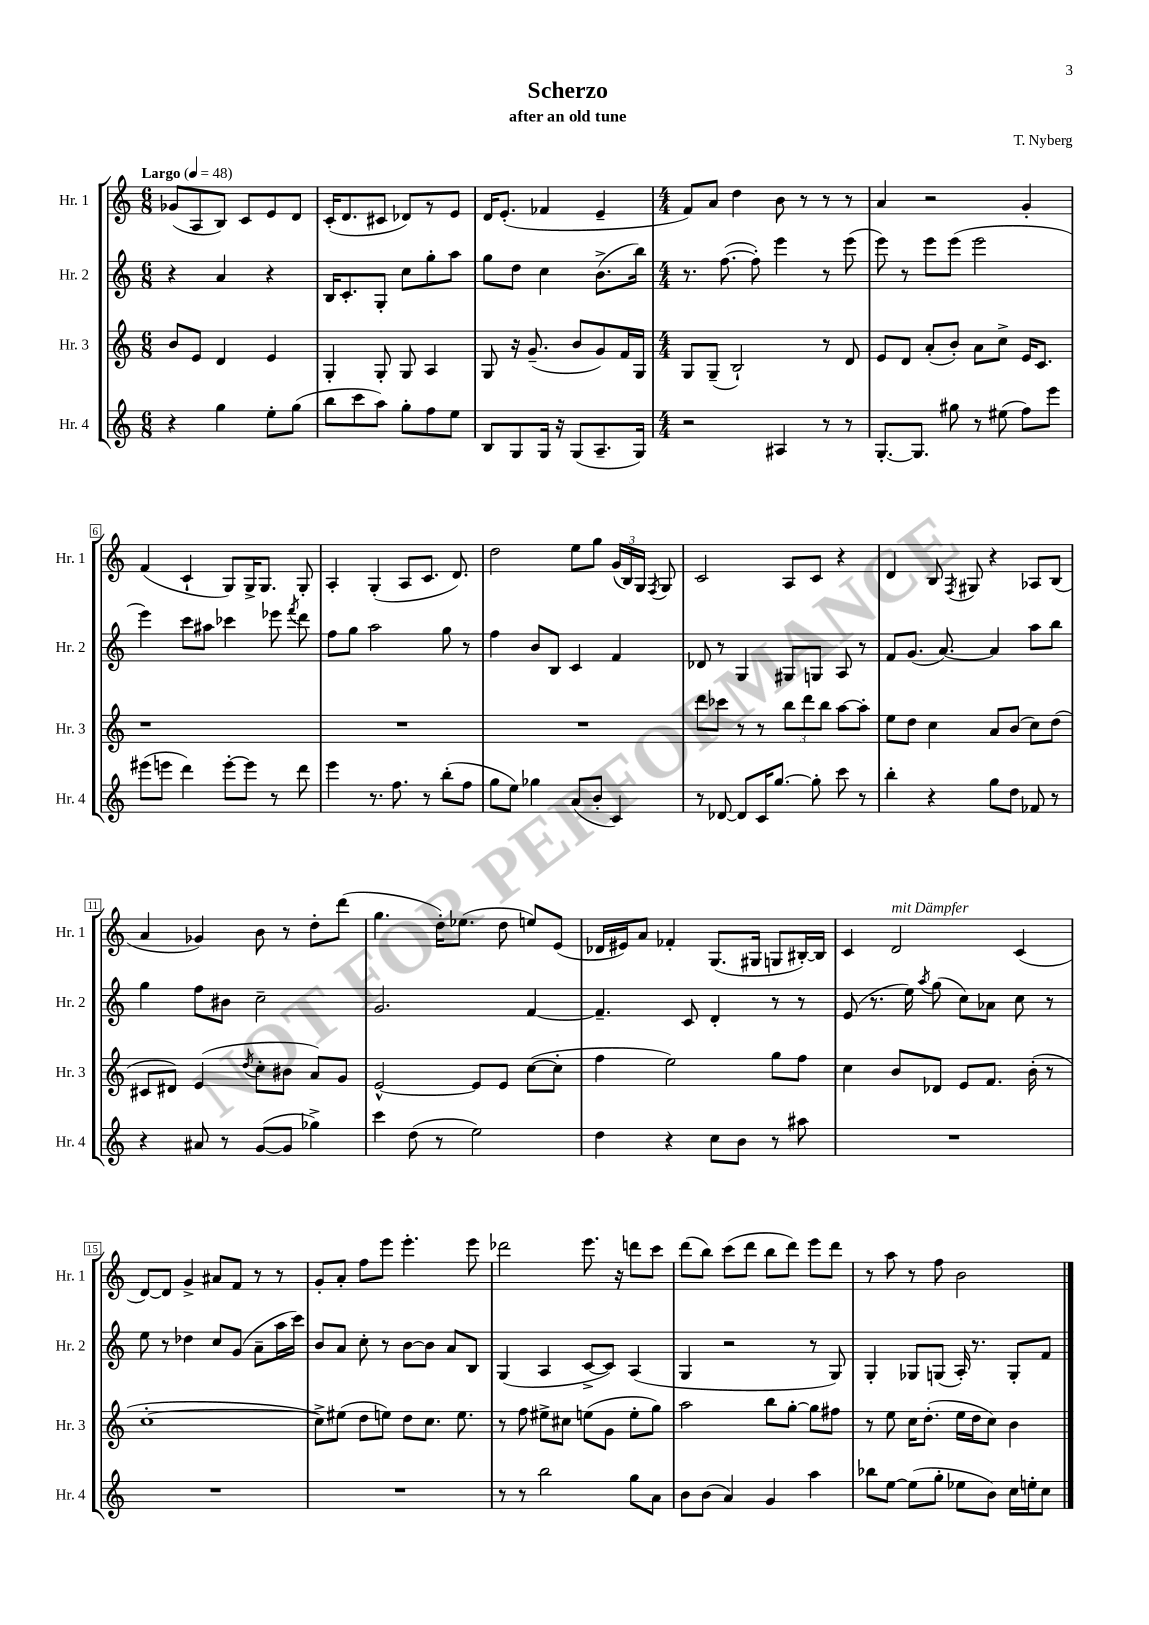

**kern	**kern	**kern	**kern
*staff4	*staff3	*staff2	*staff1
*clefG2	*clefG2	*clefG2	*clefG2
*k[]	*k[]	*k[]	*k[]
*M6/8	*M6/8	*M6/8	*M6/8
*MM48	*MM48	*MM48	*MM48
4r	8b	4r	(8g-
.	8e	.	8A
4gg	4d	4a	8B)
.	.	.	8c
8ee'	4e	4r	8e
(8gg	.	.	8d
=	=	=	=
8bb	4G'	16B	(16c'
.	.	8.c'	8.d
8ccc	.	.	.
8aa)	8G'	8G'	8c#
8gg'	8G	8cc	8d-)
8ff	4A	8gg'	8r
8ee	.	8aa	8e
=	=	=	=
8B	8G	8gg	16d
.	.	.	(8.e'
8G	16r	8dd	.
.	(8.g~	.	.
16G	.	4cc	4f-
16r	.	.	.
(8G	8b	.	.
8.A~	8g)	(8.b^	4e~
.	16f	.	.
16G)	16G	16bb)	.
=	=	=	=
*M4/4	*M4/4	*M4/4	*M4/4
2r	8G	8.r	8f)
.	(8G~	.	8a
.	.	([8.ff	.
.	2B`)	.	4dd
.	.	8ff'])	.
4A#	.	4eee	8b
.	.	.	8r
8r	8r	8r	8r
8r	8d	(8eee	8r
=	=	=	=
[8.G'	8e	8eee)	4a
.	8d	8r	.
8.G]	.	.	.
.	(8a'	8eee	2r
8gg#	8b')	(8eee	.
8r	8a	2eee	.
(8ee#	8cc^	.	.
8ff)	16e	.	4g'
.	8.c	.	.
8eee	.	.	.
=	=	=	=
(8eee#	1r	4eee)	(4f
8eee	.	.	.
4ddd)	.	8ccc	4c`
.	.	8aa#	.
[8eee'	.	4ccc-	8G)
8eee]	.	.	16G^
.	.	.	8.G
8r	.	8eee-	.
.	.	8qfff	.
8ddd	.	8ddd	8G'
=	=	=	=
4eee	1r	8ff	4A'
.	.	8gg	.
8.r	.	2aa	(4G'
8.ff	.	.	.
.	.	.	8A
8r	.	.	8.c
(8bb'	.	8gg	.
.	.	.	8.d)
8ff	.	8r	.
=	=	=	=
8gg	1r	4ff	2dd
8ee)	.	.	.
4gg-	.	8b	.
.	.	8B	.
(8a	.	4c	8ee
8b'	.	.	8gg
4c)	.	4f	(24g
.	.	.	24B)
.	.	.	24G
.	.	.	8qF
.	.	.	8G
=	=	=	=
8r	8ddd	8d-	2c
[8d-	8ccc-	8r	.
8d-]	8r	4G	.
16c	8r	.	.
[8.gg	.	.	.
.	12bb	8G#	8A
.	12ddd	.	.
8gg']	.	8G	8c
.	12bb	.	.
8ccc	[8aa	8A	4r
8r	8aa']	8r	.
=	=	=	=
4bb'	8ee	8f	4d
.	8dd	(8.g	.
4r	4cc	.	8B
.	.	[8.a)	.
.	.	.	8qF
.	.	.	8G#
8gg	8a	4a]	4r
8dd	(8b	.	.
8f-	8cc)	8aa	8A-
8r	(8dd	8bb	(8B
=	=	=	=
4r	8c#	4gg	4a
.	8d#)	.	.
8a#	(4e	8ff	4g-)
8r	.	8b#	.
.	8qdd	.	.
([8g	8cc'	2cc~	8b
8g]	8b#	.	8r
4gg-^)	8a)	.	8dd'
.	8g	.	(8ddd
=	=	=	=
4ccc	[2e^^	2.g	4.gg
(8dd	.	.	.
8r	.	.	16dd')
.	.	.	(8.ee-
2ee)	8e]	.	.
.	8e	.	8dd
.	([8cc	[4f	8ee)
.	8cc']	.	(8e
=	=	=	=
4dd	4ff	4.f~]	16d-
.	.	.	16e#)
.	.	.	8a
4r	2ee)	.	4f-'
.	.	8c	.
8cc	.	4d'	(8.G
8b	.	.	.
.	.	.	16G#
8r	8gg	8r	8G
8aa#	8ff	8r	[16B#')
.	.	.	16B#]
=	=	=	=
1r	4cc	(8e	4c
.	.	8.r	.
.	8b	.	2d
.	.	16ee)	.
.	.	8qaa	.
.	8d-	(8gg	.
.	8e	8cc)	.
.	8.f	8a-	.
.	.	8cc	(4c
.	(16b'	.	.
.	8r	8r	.
=	=	=	=
1r	[1cc'	8ee	[8d)
.	.	8r	8d]
.	.	4dd-	4g^
.	.	8cc	8a#
.	.	(8g	8f
.	.	8a~	8r
.	.	16aa	8r
.	.	16ccc)	.
=	=	=	=
1r	8cc^])	8b	8g'
.	(8ee#	8a	8a'
.	8dd	8cc'	8ff
.	8ee)	8r	8eee
.	8dd	[8b	4.eee'
.	8.cc	8b]	.
.	.	8a	.
.	8.ee	.	.
.	.	8B	8eee
=	=	=	=
8r	8r	(4G	2ddd-
8r	8ff	.	.
2bb	8ee#^	4A	.
.	8cc#	.	.
.	(8ee	[8c^	8.eee
.	8g	8c])	.
.	.	.	16r
8gg	8ee'	(4A	8ddd
8a	8gg)	.	8ccc
=	=	=	=
8b	2aa	4G	(8ddd
(8b	.	.	8bb)
4a)	.	2r	(8ccc
.	.	.	8ddd
4g	8bb	.	8bb
.	[8gg'	.	8ddd)
4aa	8gg]	8r	8eee
.	8ff#	8G)	8ddd
=	=	=	=
8bb-	8r	4G'	8r
[8ee	8ee	.	8aa
(8ee]	16cc	8G-	8r
.	(8.dd'	.	.
8gg'	.	(8G	8ff
8ee-	16ee	16A')	2b
.	16dd	8.r	.
8b)	8cc)	.	.
16cc	4b	8G'	.
16ee'	.	.	.
8cc	.	8f	.
==	==	==	==
*-	*-	*-	*-
